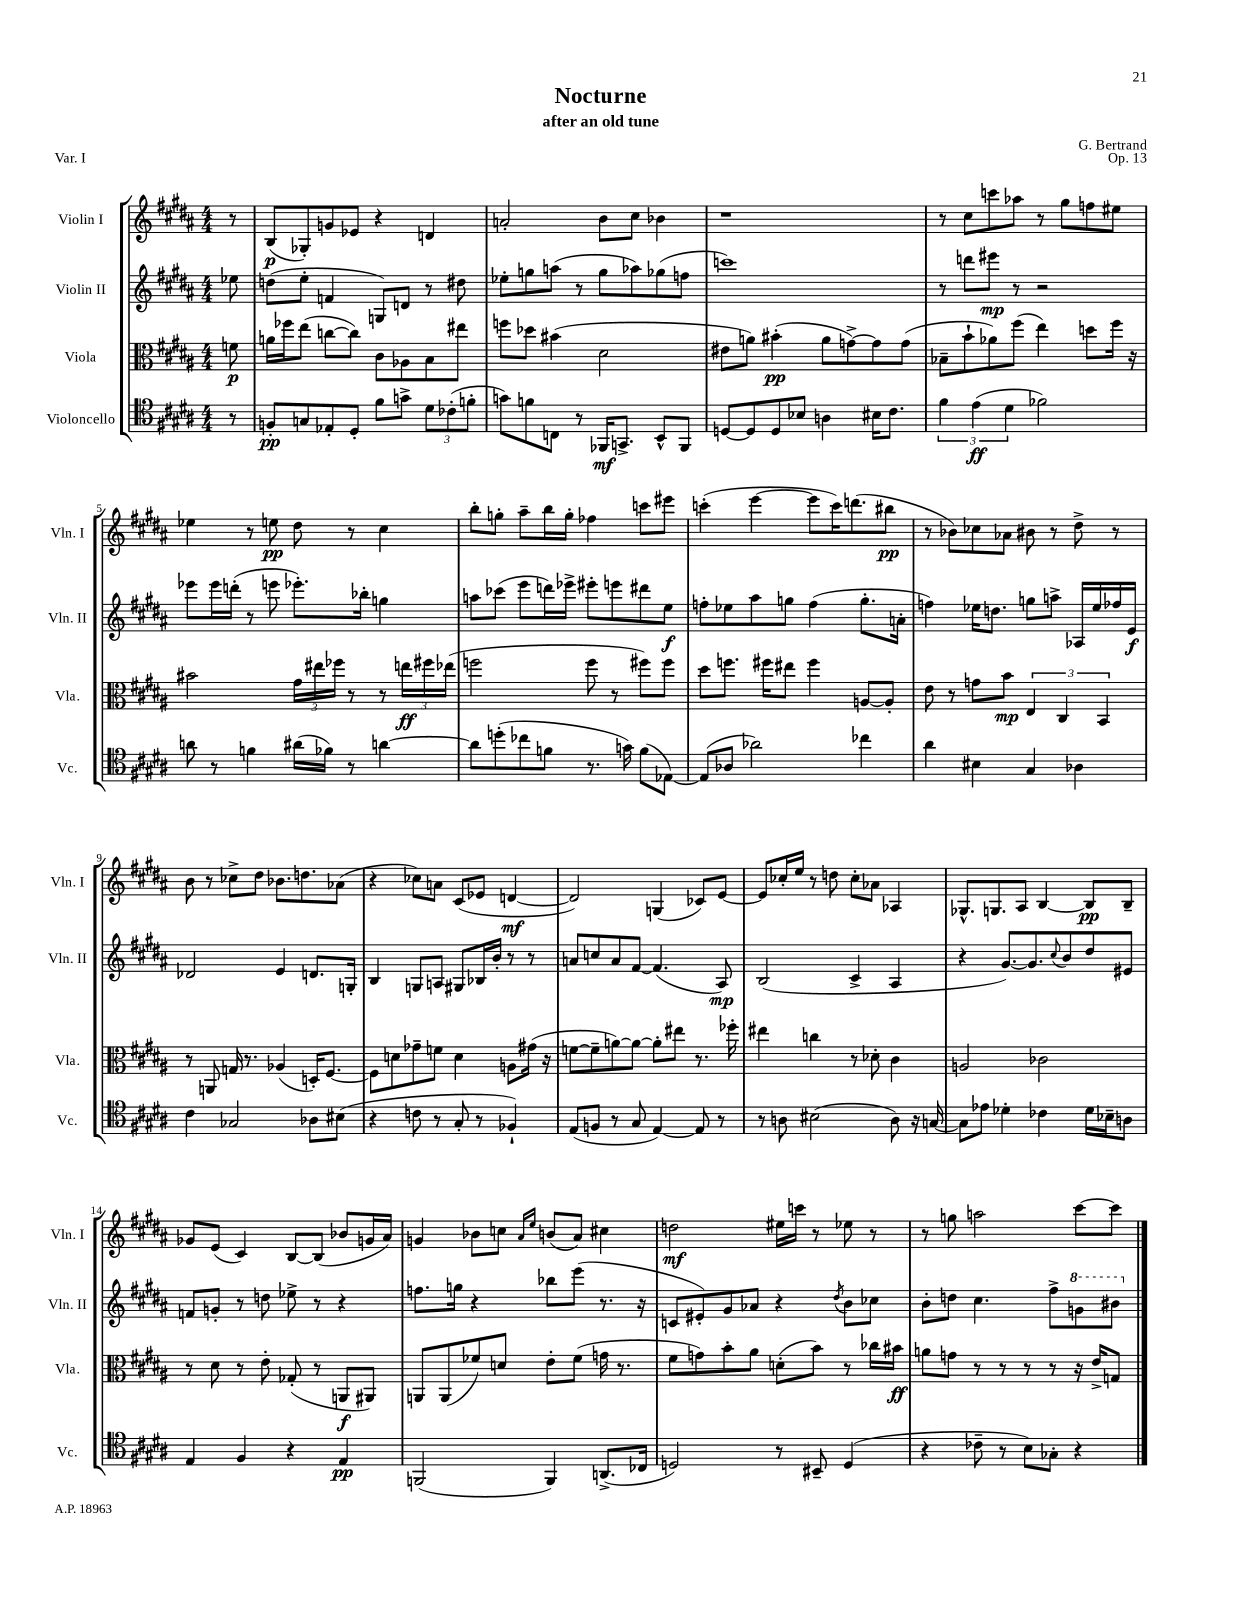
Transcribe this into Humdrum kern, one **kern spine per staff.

**kern	**dynam	**kern	**dynam	**kern	**dynam	**kern	**dynam
*part4	*part4	*part3	*part3	*part2	*part2	*part1	*part1
*staff4	*staff4	*staff3	*staff3	*staff2	*staff2	*staff1	*staff1
*I"Violoncello	*	*I"Viola	*	*I"Violin II	*	*I"Violin I	*
*I'Vc.	*	*I'Vla.	*	*I'Vln. II	*	*I'Vln. I	*
*clefC4	*	*clefC3	*	*clefG2	*	*clefG2	*
*k[f#c#g#d#a#]	*	*k[f#c#g#d#a#]	*	*k[f#c#g#d#a#]	*	*k[f#c#g#d#a#]	*
*M4/4	*	*M4/4	*	*M4/4	*	*M4/4	*
=	=	=	=	=	=	=	=
8r	.	8fn\	p	8ee-X\	.	8r	.
=1	=1	=1	=1	=1	=1	=1	=1
8Fn'/L	pp	16an\LL	.	(8ddn\L	.	(8B/L	p
.	.	16ff-X\J	.	.	.	.	.
8Gn/	.	(8ee\J	.	8ee'\J	.	8G-X'/)	.
8E-X'/	.	[8ccn\L	.	4fn/	.	8gn/	.
8D#'/J	.	8cc\J])	.	.	.	8e-X/J	.
8f#\L	.	8c#\L	.	8Gn/L)	.	4r	.
8gn^\J	.	8A-X\	.	8dn/J	.	.	.
12d#\L	.	8B\	.	8r	.	4dn/	.
(12c-X'\	.	.	.	.	.	.	.
.	.	8ee#X\J	.	8dd#X\	.	.	.
12fn'\J	.	.	.	.	.	.	.
=2	=2	=2	=2	=2	=2	=2	=2
8gn\L)	.	8ffn\L	.	8ee-X'\L	.	2an'/	.
8fn\	.	8dd-X\J	.	8ggn\	.	.	.
8Cn\J	.	(4b#X\	.	(8aan\J	.	.	.
8r	.	.	.	8r	.	.	.
16FF-X/KL	mf	2d#\	.	8gg\L	.	8b\L	.
8.GGn^/J	.	.	.	.	.	.	.
.	.	.	.	8aa-X\)	.	8cc#\J	.
8BB^^/L	.	.	.	(8gg-X\	.	4b-X\	.
8FF-/J	.	.	.	8ffn\J	.	.	.
=3	=3	=3	=3	=3	=3	=3	=3
[8Dn/L	.	8e#X\L	.	1cccn)	.	1r	.
8D/]	.	8an\J)	.	.	.	.	.
8D/	.	(4b#X'\	pp	.	.	.	.
8B-X/J	.	.	.	.	.	.	.
4An\	.	8a\L	.	.	.	.	.
.	.	[8gn^\)	.	.	.	.	.
16B#X\KL	.	8g\]	.	.	.	.	.
8.c#\J	.	.	.	.	.	.	.
.	.	(8g\J	.	.	.	.	.
=4	=4	=4	=4	=4	=4	=4	=4
6f#\	.	8B-X~\L	.	8r	.	8r	.
.	.	8b`\	.	8dddn\L	.	8cc#\L	.
(6e\	ff	.	.	.	.	.	.
.	.	8a-X\)	.	8eee#X\J	mp	8cccn\	.
6d#\	.	.	.	.	.	.	.
.	.	(8ff#\J	.	8r	.	8aa-X\J	.
2f-X\)	.	4ee\)	.	2r	.	8r	.
.	.	.	.	.	.	8gg#\L	.
.	.	8ddn\L	.	.	.	8ffn\	.
.	.	16ff#\Jk	.	.	.	8ee#X\J	.
.	.	16r	.	.	.	.	.
!!LO:LB:g=z
=5	=5	=5	=5	=5	=5	=5	=5
8an\	.	2b#X\	.	8eee-X\L	.	4ee-X\	.
8r	.	.	.	16eee-\L	.	.	.
.	.	.	.	(16dddn'\JJ	.	.	.
4fn\	.	.	.	8r	.	8r	.
.	.	.	.	8eeen\	.	8een\	pp
(16a#X\LL	.	24g#\LL	.	8.eee-X'\L)	.	8dd#\	.
.	.	24ee#X\	.	.	.	.	.
16f-X\JJ)	.	.	.	.	.	.	.
.	.	24ff-X\JJ	.	.	.	.	.
8r	.	8r	.	.	.	8r	.
.	.	.	.	16bb-X'\Jk	.	.	.
[4an\	.	8r	.	4ggn\	.	4cc#\	.
.	.	24een\LL	ff	.	.	.	.
.	.	24ff#X\	.	.	.	.	.
.	.	(24ee-X\JJ	.	.	.	.	.
=6	=6	=6	=6	=6	=6	=6	=6
8a\L]	.	2ffn\	.	8aan\L	.	8bb'\L	.
(8ddn'\	.	.	.	(8ccc-X\J	.	8ggn'\J	.
8cc-X\	.	.	.	8eee\L	.	8aa#~\L	.
8fn\J	.	.	.	16dddn\L)	.	16bb\L	.
.	.	.	.	16eee-X^\JJ	.	16gg'\JJ	.
8.r	.	8ff\	.	8eee#X'\L	.	4ff-X\	.
.	.	8r	.	8eeen\	.	.	.
16gn\)	.	.	.	.	.	.	.
(8f\L	.	8ff#X\L)	.	8ddd#X\	.	8cccn\L	.
[8E-X\J)	.	8ff#\J	.	8ee\J	f	8eee#X\J	.
=7	=7	=7	=7	=7	=7	=7	=7
(8E-/L]	.	8dd#\L	.	8ffn'\L	.	(4cccn'\	.
8A-X/J	.	8.ffn\J	.	8ee-X\	.	.	.
2a-X\)	.	.	.	8aa#\	.	[4eee\	.
.	.	16ff#X\KL	.	.	.	.	.
.	.	8ee#X\J	.	8ggn\J	.	.	.
.	.	4ff#\	.	(4ff\	.	8eee\L]	.
.	.	.	.	.	.	16ccc\K)	.
.	.	.	.	.	.	(8.dddn\	.
4cc-X\	.	[8An/L	.	8.gg'\L	.	.	.
.	.	8A'/J]	.	.	.	8bb#X\J	pp
.	.	.	.	16an'\Jk	.	.	.
=8	=8	=8	=8	=8	=8	=8	=8
4a#\	.	8e\	.	4ffn\)	.	8r	.
.	.	8r	.	.	.	8b-X\L)	.
4B#X\	.	8gn\L	.	16ee-X\KL	.	8cc-X\	.
.	.	.	.	8.ddn\J	.	.	.
.	.	8b\J	mp	.	.	8a-X\J	.
4G#/	.	6E/	.	8ggn\L	.	8b#X\	.
.	.	.	.	8aan^\J	.	8r	.
.	.	6C#/	.	.	.	.	.
4A-X\	.	.	.	16A-X/LL	.	8dd#^\	.
.	.	.	.	16ee-/	.	.	.
.	.	6BB/	.	.	.	.	.
.	.	.	.	16ff-X/	.	8r	.
.	.	.	.	16e/JJ	f	.	.
!!LO:LB:g=z
=9	=9	=9	=9	=9	=9	=9	=9
4c#\	.	8r	.	2d-X/	.	8b\	.
.	.	8AAn/	.	.	.	8r	.
2G-X/	.	16Gn/	.	.	.	8cc-X^\L	.
.	.	8.r	.	.	.	.	.
.	.	.	.	.	.	8dd#\J	.
.	.	(4A-X/	.	4e/	.	8.b-X\L	.
.	.	.	.	.	.	8.ddn\	.
8A-X\L	.	16Dn'/KL)	.	8.dn/L	.	.	.
.	.	[8.F#/J	.	.	.	.	.
(8B#X\J	.	.	.	.	.	(8a-X\J	.
.	.	.	.	16Gn'/Jk	.	.	.
=10	=10	=10	=10	=10	=10	=10	=10
4r	.	8F#\L]	.	4B/	.	4r	.
.	.	8dn\	.	.	.	.	.
8cn\	.	8g-X~\	.	8Gn/L	.	8cc-X\L)	.
8r	.	8fn\J	.	8An/J	.	8an\J	.
8G#'/	.	4d\	.	8G#X/L	.	(8c#/L	.
8r	.	.	.	16B-X/L	.	8e-X/J	.
.	.	.	.	16b'/JJ	.	.	.
4F-X`/)	.	8An\L	.	8r	.	[4dn/	mf
.	.	(16g#X\Jk	.	8r	.	.	.
.	.	16r	.	.	.	.	.
=11	=11	=11	=11	=11	=11	=11	=11
(8E/L	.	[8fn\L	.	8an/L	.	2d/])	.
8Fn/J	.	8f~\]	.	8ccn/	.	.	.
8r	.	[8an\)	.	8a/	.	.	.
8G#/	.	8a\J_	.	[8f#/J	.	.	.
[4E/)	.	8a'\L]	.	(4.f#/]	.	(4Gn/	.
.	.	8ee#X\J	.	.	.	.	.
8E/]	.	8.r	.	.	.	8c-X/L)	.
8r	.	.	.	8A#/)	mp	[8e/J	.
.	.	16ff-X'\	.	.	.	.	.
=12	=12	=12	=12	=12	=12	=12	=12
8r	.	4ee#X\	.	(2B/	.	8e/L]	.
8An\	.	.	.	.	.	16cc-X'/L	.
.	.	.	.	.	.	16ee/JJ	.
(2B#X\	.	4ccn\	.	.	.	8r	.
.	.	.	.	.	.	8ddn\	.
.	.	8r	.	4c#^/	.	8cc-'\L	.
.	.	8d-X'\	.	.	.	8a-X\J	.
8A\)	.	4c#\	.	4A#/	.	4A-X/	.
16r	.	.	.	.	.	.	.
[16Gn/	.	.	.	.	.	.	.
=13	=13	=13	=13	=13	=13	=13	=13
8G\L]	.	2An/	.	4r	.	8.G-X^^/L	.
8e-X\J	.	.	.	.	.	.	.
.	.	.	.	.	.	8.Gn/	.
4d-X'\	.	.	.	[8.g#/L)	.	.	.
.	.	.	.	.	.	8A#/J	.
.	.	.	.	8.g#/]	.	.	.
4c-X\	.	2c-X\	.	.	.	[4B/	.
.	.	.	.	8qqcc#/	.	.	.
.	.	.	.	8b/	.	.	.
16d-\LL	.	.	.	8dd#/	.	8B/L]	pp
16B-X~\J	.	.	.	.	.	.	.
8An\J	.	.	.	8e#X/J	.	8B~/J	.
!!LO:LB:g=z
=14	=14	=14	=14	=14	=14	=14	=14
4E/	.	8r	.	8fn/L	.	8g-X/L	.
.	.	8d#\	.	8gn'/J	.	(8e/J	.
4F#/	.	8r	.	8r	.	4c#/)	.
.	.	8e'\	.	8ddn\	.	.	.
4r	.	(8G-X'/	.	8ee-X^\	.	[8B/L	.
.	.	8r	.	8r	.	(8B/J]	.
4E/	pp	8AAn/L	f	4r	.	8b-X/L	.
.	.	8AA#X/J)	.	.	.	16gn/L	.
.	.	.	.	.	.	16a#/JJ)	.
=15	=15	=15	=15	=15	=15	=15	=15
(2FFn/	.	8AAn/L	.	8.ffn\L	.	4gn/	.
.	.	(8AA/	.	.	.	.	.
.	.	.	.	16ggn\Jk	.	.	.
.	.	8f-X/)	.	4r	.	8b-X\L	.
.	.	8dn/J	.	.	.	8ccn\J	.
.	.	.	.	.	.	16qqa#/LL	.
.	.	.	.	.	.	16qqee/JJ	.
4FF/)	.	8e'\L	.	8bb-X\L	.	(8bn/L	.
.	.	(8f-\J	.	(8eee\J	.	8a#/J)	.
(8.AAn^/L	.	16gn\	.	8.r	.	4cc#X\	.
.	.	8.r	.	.	.	.	.
16C-X/Jk	.	.	.	16r	.	.	.
=16	=16	=16	=16	=16	=16	=16	=16
2Dn/)	.	8f#\L	.	8cn/L	.	2ddn\	mf
.	.	8gn\)	.	8e#X'/)	.	.	.
.	.	8b'\	.	8g#/	.	.	.
.	.	8a#\J	.	8a-X/J	.	.	.
8r	.	(8dn'\L	.	4r	.	16ee#X\LL	.
.	.	.	.	.	.	16cccn\JJ	.
8BB#X~/	.	8b\J)	.	.	.	8r	.
.	.	.	.	8qdd#/	.	.	.
(4D/	.	8r	.	8b\L	.	8ee-X\	.
.	.	16cc-X\LL	.	8cc-X\J	.	8r	.
.	.	16b#X\JJ	ff	.	.	.	.
=17	=17	=17	=17	=17	=17	=17	=17
4r	.	8an\L	.	8b'\L	.	8r	.
.	.	8gn\J	.	8ddn\J	.	8ggn\	.
8c-X~\	.	8r	.	4.cc#\	.	2aan\	.
8r	.	8r	.	.	.	.	.
8B\L)	.	8r	.	.	.	.	.
8G-X'\J	.	8r	.	8ff#^\L	.	.	.
*	*	*	*	*8va	*	*	*
4r	.	16r	.	8ggn\	.	[8ccc#\L	.
.	.	16e^/KL	.	.	.	.	.
.	.	8Gn/J	.	8bb#X\J	.	8ccc#\J]	.
*	*	*	*	*X8va	*	*	*
==	==	==	==	==	==	==	==
*-	*-	*-	*-	*-	*-	*-	*-
